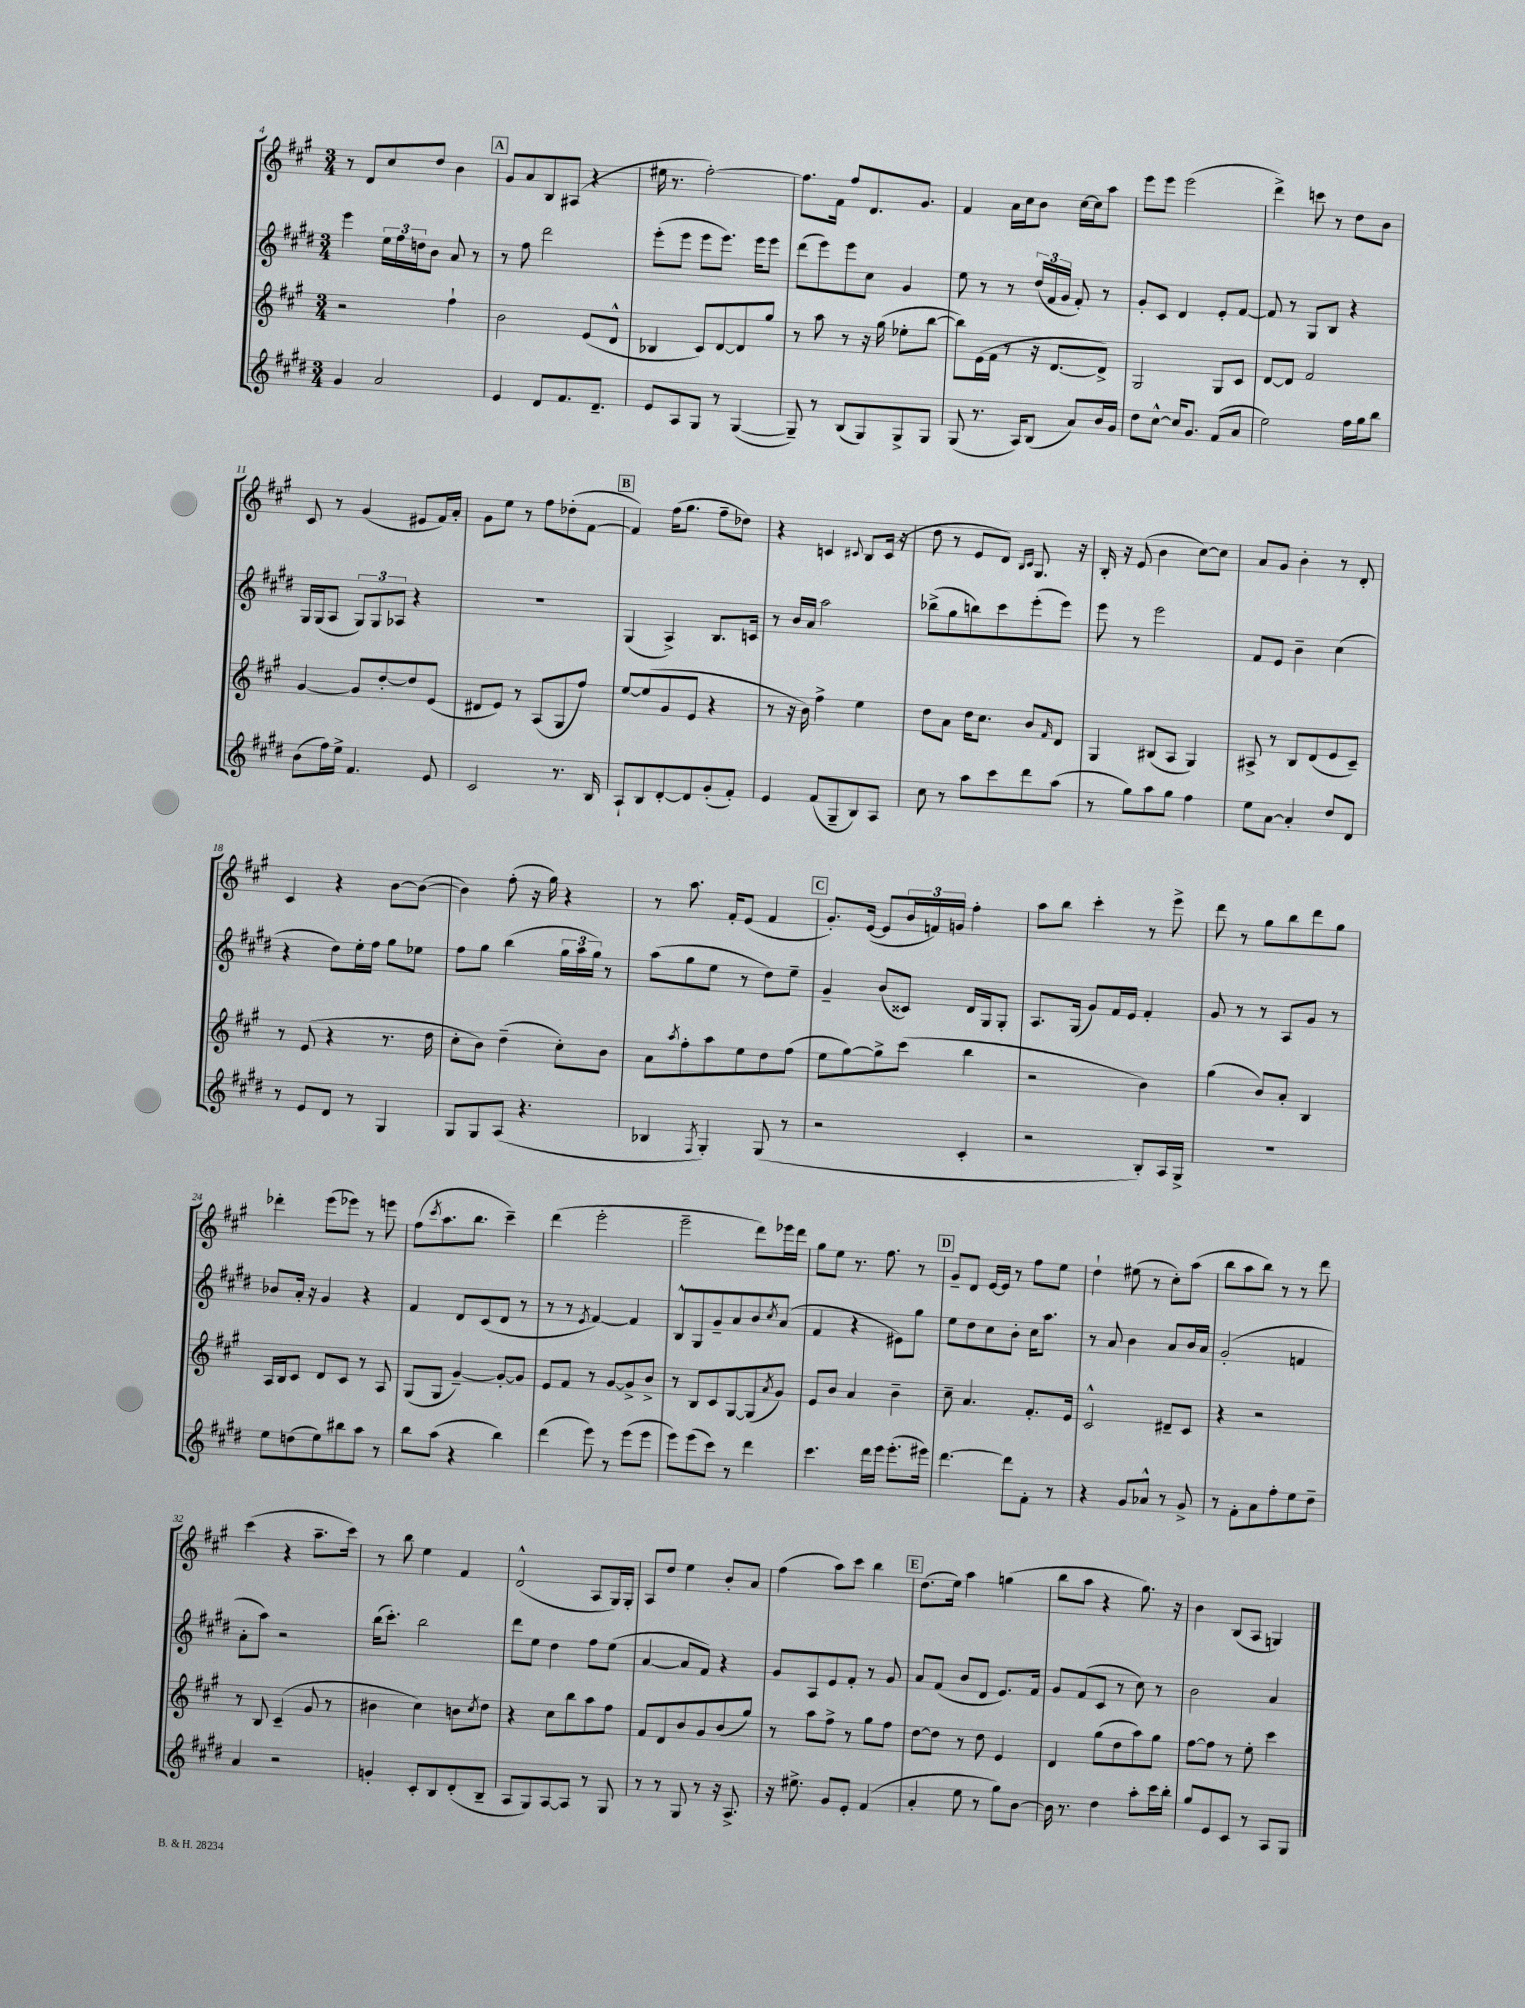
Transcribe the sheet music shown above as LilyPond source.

<<
\new StaffGroup <<
\new Staff = "s0" {
    \clef treble \key a \major \numericTimeSignature \time 3/4
    r8 d'8 cis''8 d''8 b'4 |
    \mark \markup { \box "A" } gis'8 a'8 b8 ais8( r4 |
    eis''16 r8. fis''2~-.) |
    fis''8. fis'16 fis''8 d'8. gis'8. |
    fis'4 a'16 cis''16 b'8 cis''16~ cis''16 a''8 |
    e'''8 e'''8 e'''2( |
    d'''4->) c'''8 r8 d''8 b'8 |
    cis'8 r8 gis'4( eis'8 fis'16) a'16-. |
    gis'8 e''8 r8 fis''8 des''8-.( fis'8~ |
    \mark \markup { \box "B" } fis'4) fis''16( gis''8. fis''8-- des''8) |
    r4 c'4 \appoggiatura { cis'8 } b8 cis'16( r16 |
    d''8 r8 e'8 d'8) \grace { b16 cis'16 } gis8. r16 |
    b16-. r16 e'8( b'4 cis''8~) cis''8 |
    a'8 gis'8 b'4-. r8 d'8-. |
    cis'4 r4 b'8~ b'8~( |
    b'4) fis''8-.( r16 gis''16) r4 |
    r8 a''8. fis'16-. e'8( fis'4 |
    \mark \markup { \box "C" } gis'8.-.) e'16~( e'8 \tuplet 3/2 { b'16 f'16) g'16 } fis''4-. |
    a''8 b''8 cis'''4-. r8 e'''8-> |
    d'''8 r8 gis''8 b''8 d'''8 gis''8 |
    des'''4-. e'''8( ees'''8) r8 e'''8 |
    fis''8( \acciaccatura { cis'''8 } a''8. b''8. cis'''4--) |
    d'''4( e'''2-. |
    e'''2-- d'''8) ees'''16 d'''16 |
    gis''8 e''8 r8. fis''8. r8 |
    \mark \markup { \box "D" } gis'8-- d'8 e'16~ e'16 r8 fis''8 e''8 |
    d''4-! eis''8( r8 cis''8-.) a''8( |
    b''8 a''8 b''8) r8 r8 d'''8 |
    cis'''4( r4 a''8.-- cis'''16) |
    r8 b''8 e''4 fis'4 |
    d'2-^( a8 gis16) gis16-. |
    a8 d''8 e''4 b'8-. a'8 |
    fis''4( a''8) cis'''8 b''4 |
    \mark \markup { \box "E" } d''8.( e''16) a''4 g''4( |
    b''8 a''8 r4 gis''8.) r16 |
    b'4 b8( a8 g4) \bar "|." |
}
\new Staff = "s1" {
    \clef treble \key e \major \numericTimeSignature \time 3/4
    e'''4 \tuplet 3/2 { e''16 fis''16 d''16 } b'8 a'8 r8 |
    \mark \markup { \box "A" } r8 fis''8 dis'''2 |
    e'''8-.( e'''8 e'''8 e'''8.) e'''16 e'''8 |
    dis'''8( e'''8) e'''8 cis''8 gis'4 |
    e''8 r8 r8 \tuplet 3/2 { dis''16( fis'16 gis'16 } fis'8-.) r8 |
    gis'8-. cis'8 dis'4 e'8-. fis'8~ |
    fis'8 r8 gis8 b8 r4 |
    gis16 gis16( a8 \tuplet 3/2 { gis8) gis8 aes8 } r4 |
    R2. |
    \mark \markup { \box "B" } gis4( a4->) b8. c'16 |
    r8 b'16 a'16 a''2 |
    bes''8->( gis''8 b''8) cis'''8 e'''8-.( e'''8) |
    e'''8 r8 e'''2 |
    fis'8 e'8 b'4-- cis''4( |
    r4 dis''8) e''16-. fis''16 gis''8 ees''8 |
    fis''8 gis''8 b''4( \tuplet 3/2 { gis''16 a''16 gis''16) } r8 |
    a''8( gis''8 e''8 r8 dis''8) e''8-- |
    \mark \markup { \box "C" } gis'4-- b'8( cisis'8) dis'16 gis16 gis8-. |
    a8. gis16( gis'8) fis'16 e'16 fis'4-. |
    gis'8 r8 r8 a8 gis'8 r8 |
    bes'8 a'16-. r16 gis'4 r4 |
    fis'4 dis'8 cis'8( dis'8 r8 |
    r8 r8 \acciaccatura { e'8 } fis'4~) fis'4 |
    b8-^ gis8 gis'8-- a'8 b'8 \acciaccatura { cis''8 } a'8( |
    fis'4 r4 eis'8) gis''8 |
    \mark \markup { \box "D" } e''8 dis''8 cis''8 b'8-. cis''16 a''8. |
    r8 a'8 b'4 a'8 b'16 a'16 |
    gis'2-.( f'4 |
    a'8-. a''8) r2 |
    b''16( cis'''8.-.) b''2 |
    dis'''8 e''8 dis''4 fis''8 e''8( |
    a'4~ a'8 fis'8) r4 |
    gis'8 a8 e'8 fis'8-. r8 gis'8 |
    \mark \markup { \box "E" } a'8 fis'8( b'8 dis'8 e'8.) fis'16 |
    gis'8 fis'8( cis'8 r8 cis''8) r8 |
    b'2 a'4 \bar "|." |
}
\new Staff = "s2" {
    \clef treble \key a \major \numericTimeSignature \time 3/4
    r2 fis''4-! |
    \mark \markup { \box "A" } b'2 e'8( d'8-^ |
    bes4 cis'8) d'8~ d'8 gis''8 |
    r8 a''8 r8 r16 gis''16( ees''8-. b''8~ |
    b''8) e'16( fis'16 r8 r16 d'8.~ d'8->) |
    gis2 gis8 cis'8 |
    d'8~ d'8 fis'2 |
    gis'4~ gis'8 d''8~-. d''8 e'8( |
    dis'8 e'8) r8 a8( gis8 fis''8) |
    \mark \markup { \box "B" } e''8~ e''8( gis'8 e'8 r4 |
    r8 r16 b'16) fis''4-> e''4 |
    d''8 a'8 d''16 cis''8. b'8 \grace { fis'16 } d'8 |
    gis4 bis8( a8 gis4) |
    ais8-> r8 b8 d'8( e'8 cis'8--) |
    r8 e'8( r4 r8. d''16 |
    cis''8-. b'8) d''4--( cis''8-.) b'8 |
    a'8 \acciaccatura { a''8 } fis''8-. a''8 e''8 d''8 fis''8( |
    \mark \markup { \box "C" } e''8 gis''8~) gis''8-> cis'''8( b''4 |
    r2 b'4) |
    gis''4( b'8) a'8-. b4 |
    a16 b16 cis'8 d'8 cis'8 r8 a8 |
    gis8( gis8 gis'4~--) gis'8~-. gis'8 |
    e'8 fis'8 r8 gis'8~ gis'8-> b'8-> |
    r8 b8 cis'8 gis8~ gis8( \acciaccatura { a'8 } gis'8) |
    e'8 b'8 a'4 b'4-- |
    \mark \markup { \box "D" } cis''8-- a'4. fis'8.-. e'16 |
    cis'2-^ dis'8-- cis'8 |
    r4 r2 |
    r8 b8 cis'4--( gis'8 r8 |
    bis'4 cis''4) b'8 \acciaccatura { cis''8 } d''8 |
    r4 cis''8 b''8 a''8 fis''8 |
    fis'8 d'8 b'8 gis'8 b'8( gis''8) |
    r8 a''8 fis''8-> r8 gis''8 fis''8 |
    \mark \markup { \box "E" } d''8~ d''8 r8 d''8 e'4 |
    d'4 gis''8( d''8 a''8) gis''8 |
    fis''8~ fis''8 r8 e''8-. cis'''4 \bar "|." |
}
\new Staff = "s3" {
    \clef treble \key e \major \numericTimeSignature \time 3/4
    gis'4 a'2 |
    \mark \markup { \box "A" } e'4 dis'8 fis'8. dis'8.-- |
    e'8 a8 gis8 r8 gis4~( |
    gis8--) r8 b8( gis8) gis8-> gis8 |
    gis8( r8. a16) b8( a'8) b'16 gis'16 |
    dis''8 cis''8~-^ cis''16 gis'8. fis'8( a'8 |
    e''2) fis''16 gis''16 b''8 |
    b'8( fis''16) e''16-> fis'4. e'8 |
    cis'2 r8. b16 |
    \mark \markup { \box "B" } a8-! b8 dis'8~-. dis'8 gis'8-.( fis'8-.) |
    e'4 fis'8( gis8-- b8) a8 |
    cis''8 r8 a''8 cis'''8 dis'''8 a''8( |
    r8 gis''8) a''8 gis''8 fis''4 |
    e''8 a'8~ a'4-. dis''8 dis'8 |
    r8 e'8 dis'8 r8 gis4 |
    gis8 gis8 a8( r4. |
    bes4 \acciaccatura { fis8 } gis4-.) gis8( r8 |
    \mark \markup { \box "C" } r2 cis'4-. |
    r2 b8-.) a16 gis16-> |
    R2. |
    e''8 d''8( e''8) bis''8 a''8 r8 |
    b''8 a''8( r4 b''4) |
    dis'''4( e'''8) r8 e'''8( e'''8 |
    e'''8) e'''8( cis'''8) r8 dis'''4 |
    cis'''4. dis'''16 e'''16 e'''8.-.( eis'''16) |
    \mark \markup { \box "D" } dis'''4.~ dis'''8 fis'8-. r8 |
    r4 gis'8 aes'8-^ r8 gis'8-> |
    r8 fis'8-. a'8 fis''8-. e''8 dis''8-- |
    a'4 r2 |
    g'4-. cis'8-. b8 dis'8-.( b8-- |
    a8 gis8) a8~ a8 r8 gis8 |
    r8 r8 gis8 r8 r16 a8.-> |
    r16 eis''8.-> gis'8 e'8-. fis'4( |
    \mark \markup { \box "E" } a'4-. e''8 r8 gis''8) b'8~ |
    b'16 r8. dis''4 a''8-. cis'''16 b''16-. |
    gis''8 e'8 cis'8 r8 a8 gis8 \bar "|." |
}
>>
>>
\layout { \context { \Score currentBarNumber = #4 } }
